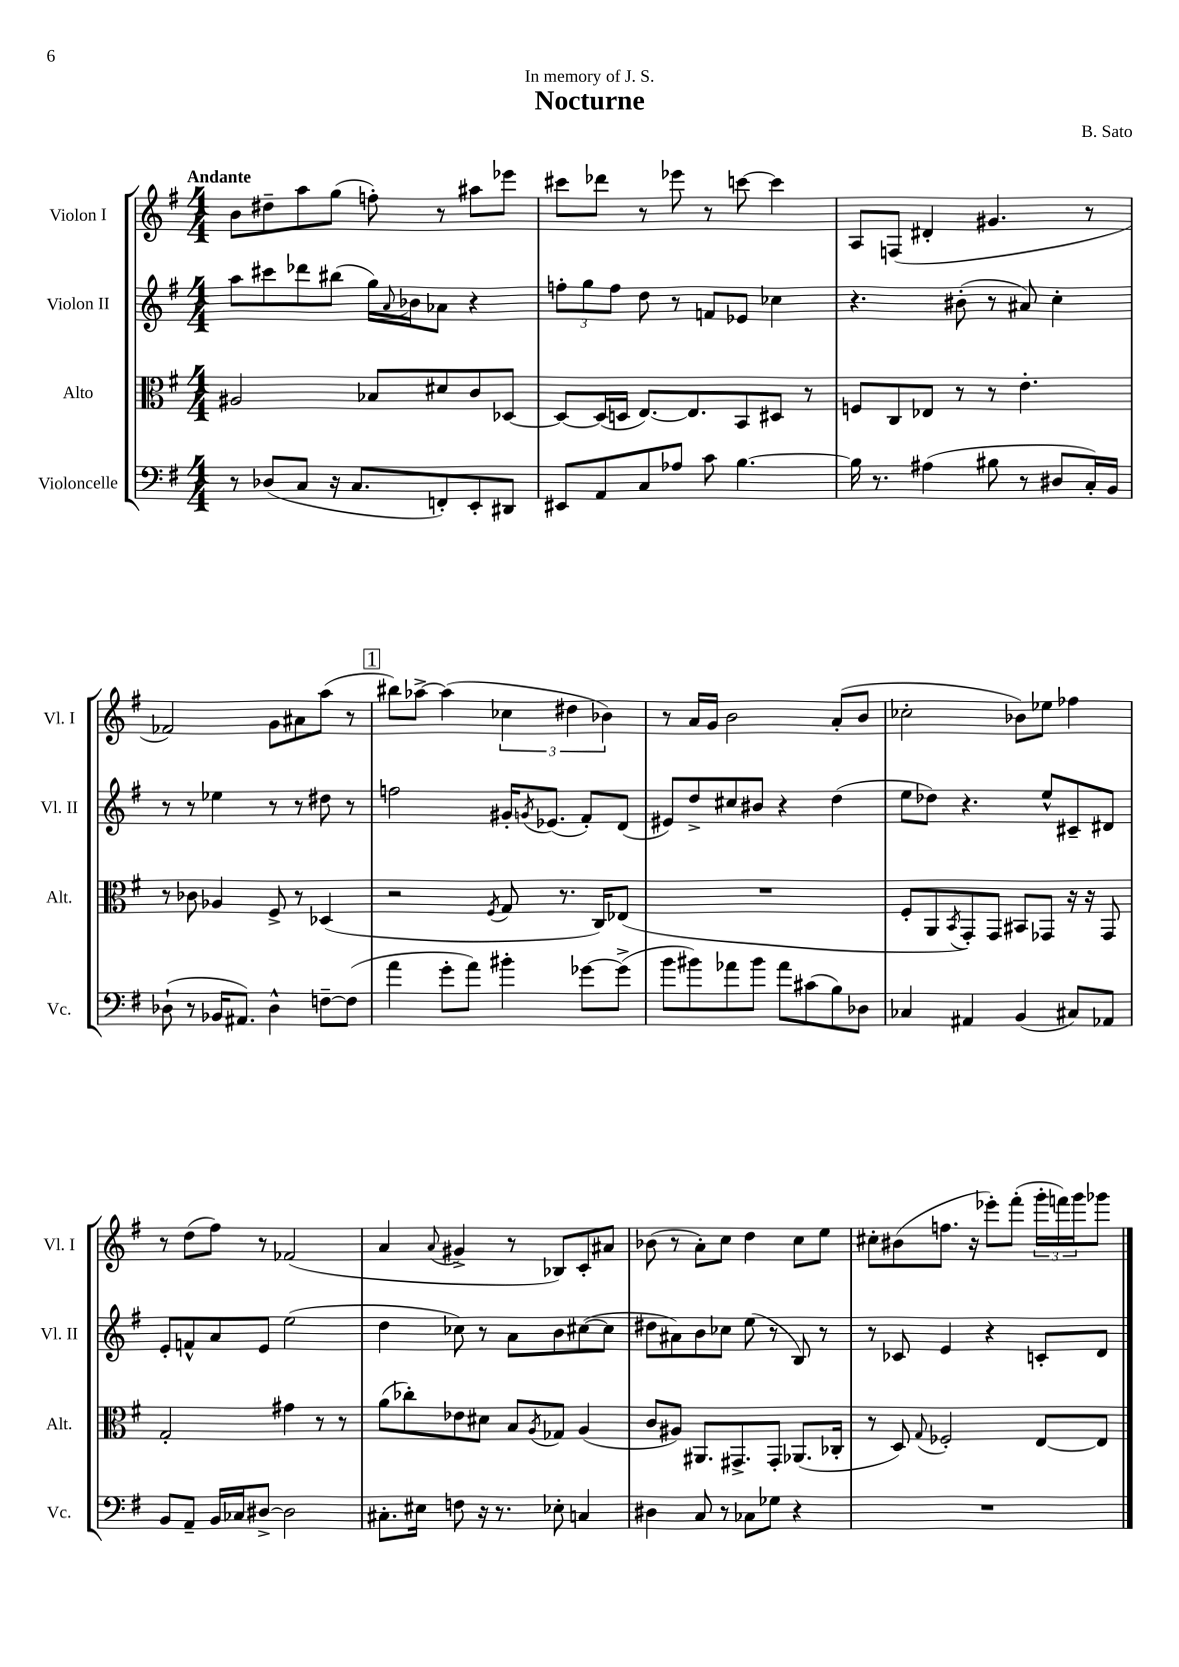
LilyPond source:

\header { title = "Nocturne" composer = "B. Sato" dedication = "In memory of J. S." }
<<
\new StaffGroup <<
\new Staff = "s0" \with { instrumentName = "Violon I" shortInstrumentName = "Vl. I" } {
    \clef treble \key g \major \numericTimeSignature \time 4/4 \tempo "Andante"
    b'8 dis''8-- a''8 g''8( f''8-.) r8 ais''8 ees'''8 |
    cis'''8 des'''8 r8 ees'''8 r8 c'''8~ c'''4 |
    a8 f8( dis'4-. gis'4. r8 |
    fes'2) g'8 ais'8 a''8( r8 |
    \mark \markup { \box "1" } bis''8) aes''8~-> aes''4( \tuplet 3/2 { ces''4 dis''4 bes'4) } |
    r8 a'16 g'16 b'2 a'8-.( b'8 |
    ces''2-. bes'8) ees''8 fes''4 |
    r8 d''8( fis''8) r8 fes'2( |
    a'4 \appoggiatura { a'8 } gis'4-> r8 bes8) c'8-. ais'8 |
    bes'8( r8 a'8-.) c''8 d''4 c''8 e''8 |
    cis''8-. bis'8( f''8. r16 ees'''8-.) fis'''8-.( \tuplet 3/2 { g'''16-. f'''16) g'''16 } ges'''8 \bar "|." |
}
\new Staff = "s1" \with { instrumentName = "Violon II" shortInstrumentName = "Vl. II" } {
    \clef treble \key g \major \numericTimeSignature \time 4/4
    a''8 cis'''8 des'''8 bis''8( g''16) \appoggiatura { a'8 } bes'16 aes'8 r4 |
    \tuplet 3/2 { f''8-. g''8 f''8 } d''8 r8 f'8 ees'8 ces''4 |
    r4. bis'8-.( r8 ais'8) c''4-. |
    r8 r8 ees''4 r8 r8 dis''8 r8 |
    \mark \markup { \box "1" } f''2 gis'16-. \acciaccatura { g'8 } ees'8.( fis'8-.) d'8( |
    eis'8) d''8-> cis''8 bis'8 r4 d''4( |
    e''8 des''8) r4. e''8-^ cis'8-- dis'8 |
    e'8-. f'8-^ a'8 e'8 e''2( |
    d''4 ces''8) r8 a'8 b'8 cis''8~( cis''8 |
    dis''8 ais'8) b'8 ces''8 e''8( r8 b8) r8 |
    r8 ces'8 e'4 r4 c'8-. d'8 \bar "|." |
}
\new Staff = "s2" \with { instrumentName = "Alto" shortInstrumentName = "Alt." } {
    \clef alto \key g \major \numericTimeSignature \time 4/4
    ais2 bes8 dis'8 c'8 des8~ |
    des8~ des16( d16 e8.~) e8. b,8 dis8 r8 |
    f8 c8 ees8 r8 r8 e'4.-. |
    r8 ces'8 aes4 fis8-> r8 des4( |
    \mark \markup { \box "1" } r2 \acciaccatura { fis8 } g8 r8. c16) ees8( |
    R1 |
    fis8-. a,8 \acciaccatura { b,8 } g,8-.) g,8 bis,8 ges,8 r16 r16 ges,8 |
    g2-. gis'4 r8 r8 |
    a'8( ces''8-.) ees'8 dis'8 b8 \acciaccatura { a8 } ges8 a4( |
    c'8 ais8) ais,8. gis,8.-> gis,8-. aes,8.( ces16-. |
    r8 d8) \appoggiatura { g8 } fes2-. e8~ e8 \bar "|." |
}
\new Staff = "s3" \with { instrumentName = "Violoncelle" shortInstrumentName = "Vc." } {
    \clef bass \key g \major \numericTimeSignature \time 4/4
    r8 des8( c8 r16 c8. f,8-.) e,8-. dis,8 |
    eis,8 a,8 c8 aes8 c'8 b4.~ |
    b16 r8. ais4( bis8 r8 dis8 c16-.) b,16 |
    des8-!( r8 bes,16 ais,8.) des4-^ f8~-- f8( |
    \mark \markup { \box "1" } a'4 g'8-. a'8) bis'4-. ges'8~ ges'8->( |
    b'8 bis'8) aes'8 bis'8 aes'8 cis'8( b8) des8 |
    ces4 ais,4 b,4( cis8) aes,8 |
    b,8 a,8-- b,16 ces16 dis8~-> dis2 |
    cis8.-. eis16 f8 r16 r8. ees8-. c4 |
    dis4 c8 r8 ces8 ges8 r4 |
    R1 \bar "|." |
}
>>
>>
\layout { \context { \Score \remove "Bar_number_engraver" } }
